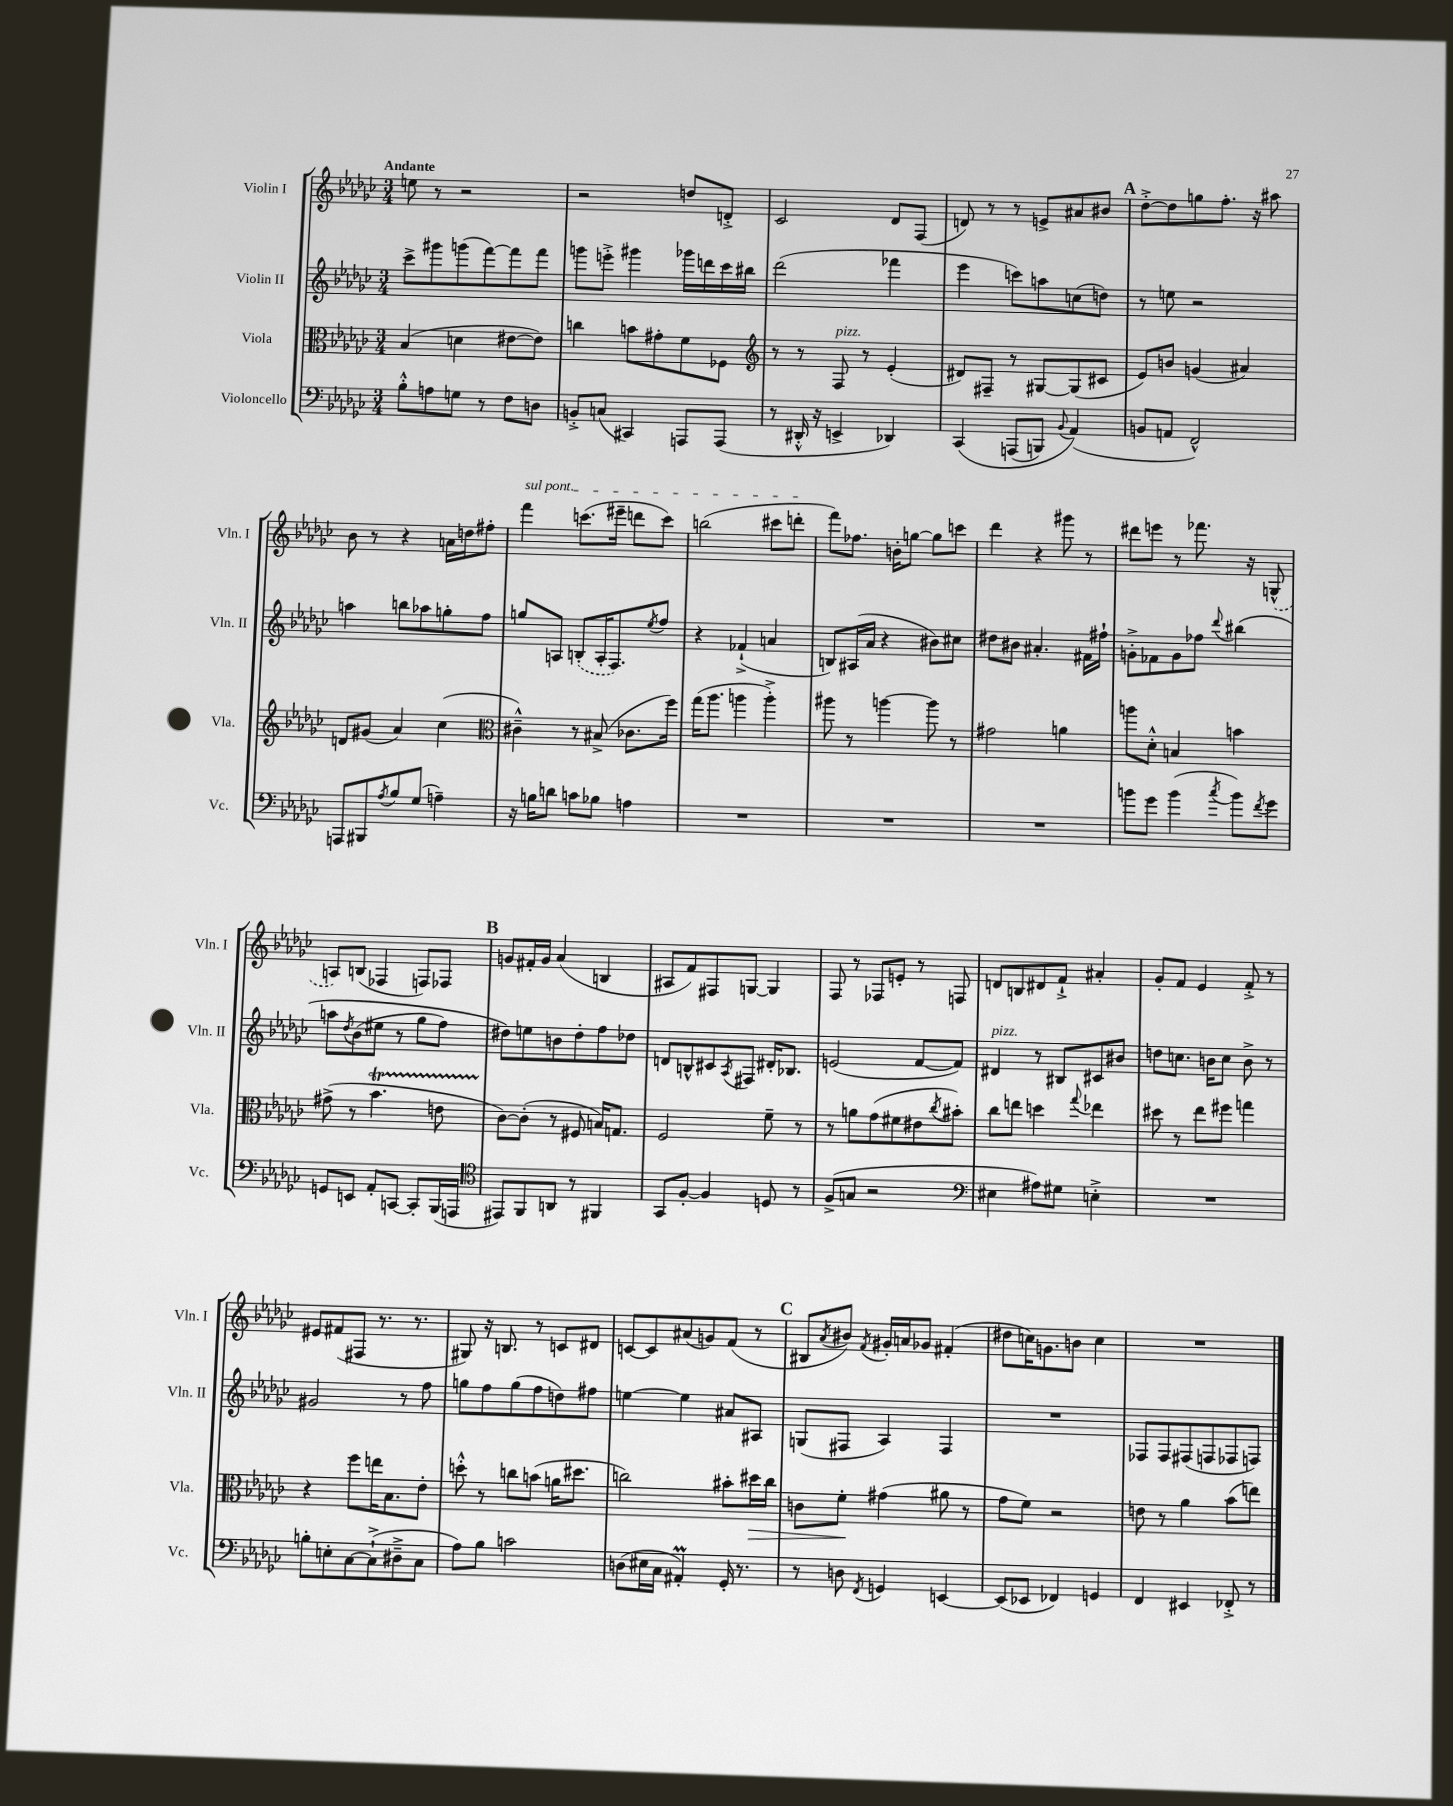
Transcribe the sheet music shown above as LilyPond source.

<<
\new StaffGroup <<
\new Staff = "s0" \with { instrumentName = "Violin I" shortInstrumentName = "Vln. I" } {
    \clef treble \key ges \major \numericTimeSignature \time 3/4 \tempo "Andante"
    e''8 r8 r2 |
    r2 d''8 d'8-.-> |
    ces'2 des'8 f8( |
    d'8) r8 r8 e'8-> ais'8 bis'8 |
    \mark \markup { \bold "A" } des''8~-.-> des''8 g''8 f''8.-. r16 ais''8 |
    bes'8 r8 r4 a'16 d''16 fis''8-. |
    \once \override TextSpanner.bound-details.left.text = \markup { \italic "sul pont." } f'''4\startTextSpan c'''8.( eis'''16-- d'''8 c'''8) |
    b''2( cis'''8 d'''8-.\stopTextSpan |
    f'''8) fes''8. b'16-. g''8~ g''8 c'''8 |
    des'''4 r4 gis'''8 r8 |
    dis'''8 e'''8 r8 fes'''8. r16 \once \slurDashed g8-^( |
    a8) b8( fes4 f8) fes8 |
    \mark \markup { \bold "B" } g'8 fis'16-. g'16 aes'4( b4 |
    ais8 f'8) fis8 g8~ g4 |
    f8 r8 fes8 e'8-. r8 f8 |
    d'8 b8 dis'8 f'8-!-> ais'4-. |
    ges'8-. f'8 ees'4 f'8-.-> r8 |
    eis'8 fis'8( fis8 r8. r8. |
    gis8) r16 b8. r8 c'8 dis'8 |
    c'8~ c'8 ais'8( g'8) f'8( r8 |
    \mark \markup { \bold "C" } bis8 \acciaccatura { aes'8 } bis'8) \acciaccatura { f'8 } gis'16-. a'16 ges'8 fis'4-.( |
    dis''8 c''16) g'8. b'8 c''4 |
    R2. \bar "|." |
}
\new Staff = "s1" \with { instrumentName = "Violin II" shortInstrumentName = "Vln. II" } {
    \clef treble \key ges \major \numericTimeSignature \time 3/4
    ces'''8-> gis'''8 g'''8( f'''8~) f'''8 f'''8 |
    g'''8 e'''8-.-> gis'''4 ges'''16 d'''16 ces'''16 bis''16 |
    des'''2( fes'''4 |
    ees'''4 c'''8) a''8 c''8( d''8) |
    \mark \markup { \bold "A" } r8 e''8 r2 |
    a''4 b''8 aes''8 g''8-. f''8 |
    g''8 a8 \once \slurDashed b8-.( a16-. f8.) \acciaccatura { ees''8 } f''8 |
    r4 fes'4-!->( a'4 |
    b8) ais16( aes'16 r4 bis'8) cis''8 |
    dis''8 bis'8 ais'4.-. fis'16 fis''16-! |
    g'8-.-> fes'8 g'8 fes''8 \appoggiatura { des'''8 } bis''4\( |
    a''8 \acciaccatura { des''8 } bes'8( eis''8 r8 ges''8 f''8) |
    \mark \markup { \bold "B" } dis''8\) e''8 b'8 dis''8-. f''8 des''8 |
    d'8 b8-^ cis'8 \acciaccatura { aes8 } fis8 dis'16-. bes8. |
    e'2( f'8~ f'8) |
    dis'4^\markup { \italic "pizz." } r8 bis8 cis'8 bis'8 |
    d''8 c''8. b'16 c''8 b'8-> r8 |
    gis'2 r8 f''8 |
    g''8 f''8 g''8( f''8 d''8) fis''8 |
    e''4~ e''4 ais'8 ais8 |
    \mark \markup { \bold "C" } g8( fis8 aes4) fis4 |
    R2. |
    fes8 fes8 fis8( f8 fes8 f8) \bar "|." |
}
\new Staff = "s2" \with { instrumentName = "Viola" shortInstrumentName = "Vla." } {
    \clef alto \key ges \major \numericTimeSignature \time 3/4
    bes4( d'4 eis'8~ eis'8) |
    c''4 b'8 gis'8-. f'8 fes8 |
    \clef treble r8 r8 f8^\markup { \italic "pizz." } r8 ees'4-.( |
    dis'8) fis8-- r8 gis8~ gis8( cis'8 |
    \mark \markup { \bold "A" } ees'8) b'8 g'4( ais'4) |
    d'8 gis'8( aes'4) ces''4( |
    \clef alto cis'4---^) r8 bis8->( ces'8. f''16) |
    ges''16( aes''8. a''4 a''4-.->) |
    ais''8 r8 a''4~ a''8 r8 |
    gis'2 a'4 |
    a''8 des'8-.-^ b4 b'4 |
    gis'8->( r8 bes'4.\startTrillSpan e'8 |
    \mark \markup { \bold "B" } ces'8~\stopTrillSpan) ces'8-.( r8 fis8 b16) g8. |
    f2 f'8-- r8 |
    r8 a'8 ges'8( fis'8 eis'8 \acciaccatura { ces''8 } bis'8-.) |
    ces''8 e''8 d''4 \appoggiatura { ges''8 } ees''4 |
    dis''8 r8 ees''8 fis''8 g''4 |
    r4 f''8 e''16 bes8. ees'8-. |
    d''8-.-^ r8 c''8 b'8( a'16 dis''8. |
    c''2) bis'8-. dis''16\> c''16 |
    \mark \markup { \bold "C" } c'8 f'8-.\! gis'4( ais'8 r8 |
    ges'8 f'8) r2 |
    e'8 r8 aes'4 bes'8( e''8) \bar "|." |
}
\new Staff = "s3" \with { instrumentName = "Violoncello" shortInstrumentName = "Vc." } {
    \clef bass \key ges \major \numericTimeSignature \time 3/4
    bes8-.-^ a8 g8 r8 f8 d8 |
    b,8-.-> c8( cis,4) a,,8 a,,8( |
    r8 dis,16-.-^ r16 e,4-> des,4) |
    ces,4\( a,,8( b,,8) \appoggiatura { bes,8 } aes,4(\) |
    \mark \markup { \bold "A" } b,8 a,8 f,2-^) |
    a,,8 bis,,8 \acciaccatura { aes8 } bes8 ges8( a4--) |
    r16 b16 d'8 c'8 bes8 a4 |
    R2. |
    R2. |
    R2. |
    b'8 ges'8 b'4( \acciaccatura { ces''8 } b'8) \acciaccatura { f'8 } ges'8 |
    g,8 e,8 aes,8-. c,8~ c,8-. bes,,16( a,,16 |
    \mark \markup { \bold "B" } \clef tenor eis,8) f,8 a,8 r8 fis,4 |
    ges,8 f8~-. f4 d8 r8 |
    f8->( g8 r2 |
    \clef bass eis4 ais8) gis8 e4-.-> |
    R2. |
    b8-. e8-. ces8~ ces8-!->( dis8---> ces8 |
    aes8) bes8 c'2 |
    d8( eis16 ces16 ais,4-.\prall) ges,16-. r8. |
    \mark \markup { \bold "C" } r8 d8 \acciaccatura { f,8 } g,4 e,4~ |
    e,8( ees,8 fes,4) g,4 |
    f,4 eis,4 fes,8-.-> r8 \bar "|." |
}
>>
>>
\layout { \context { \Score \remove "Bar_number_engraver" } }
